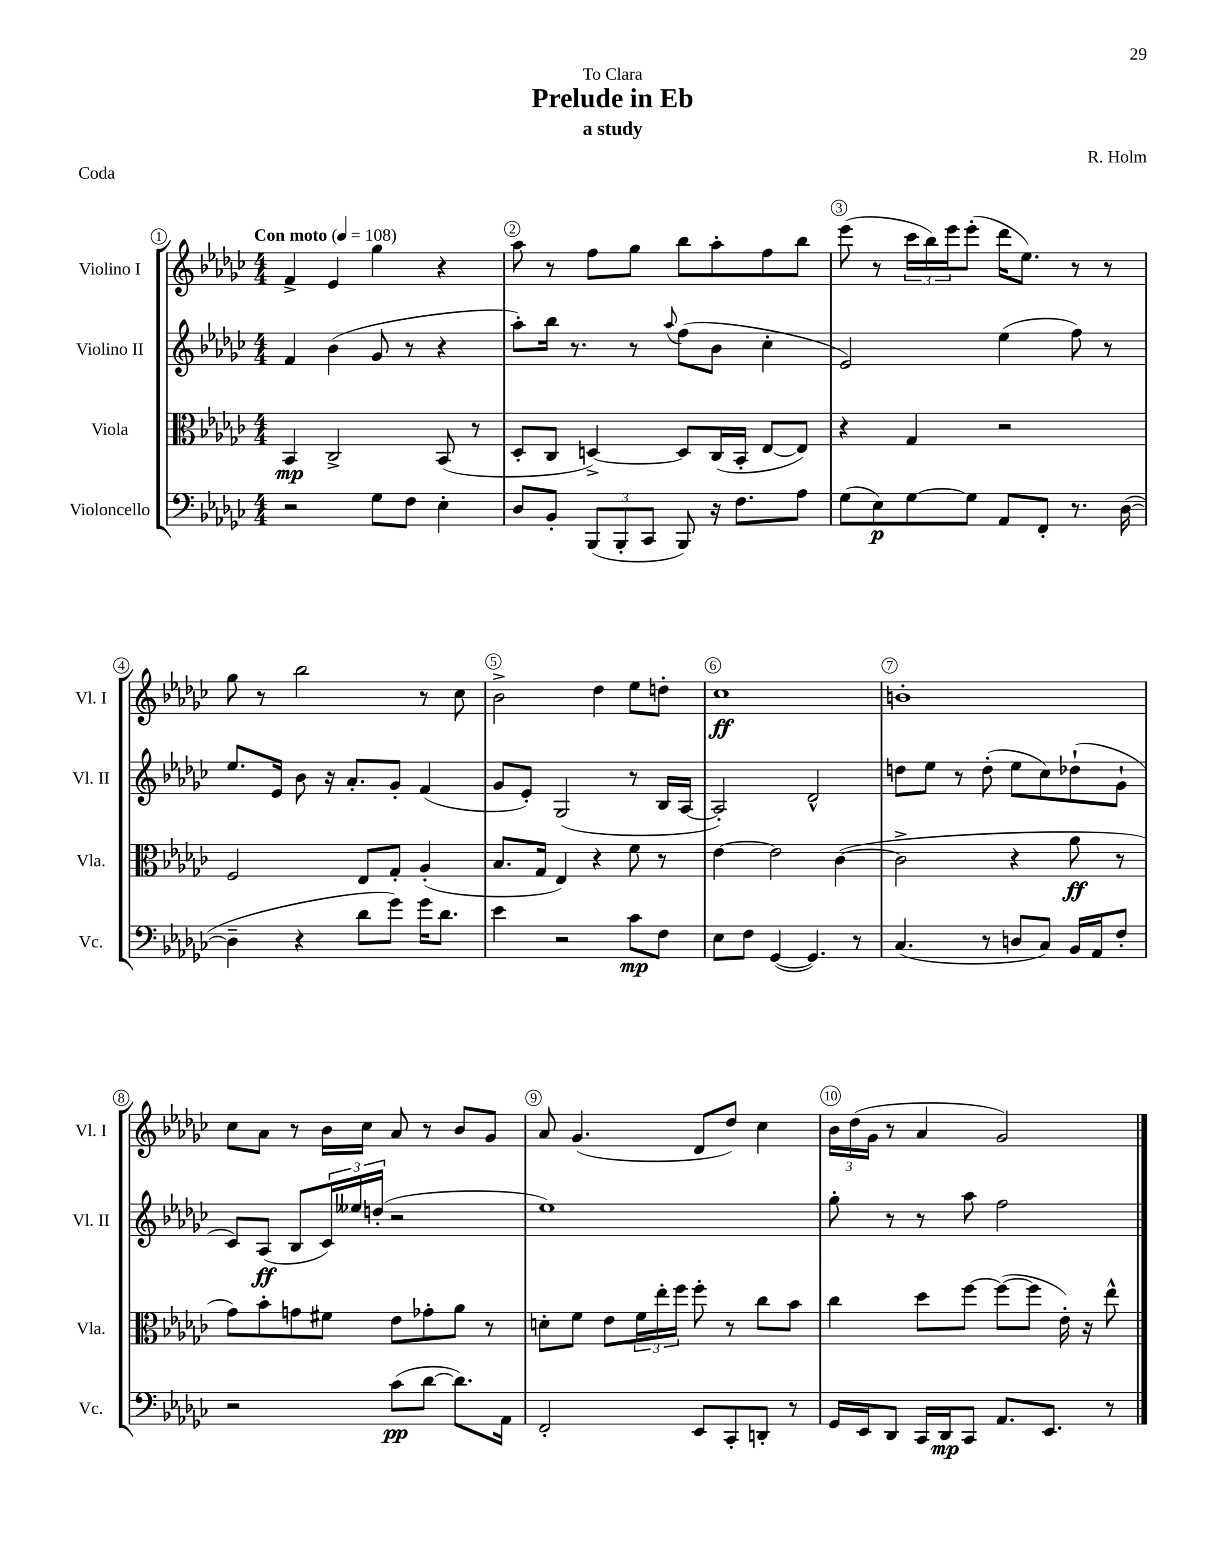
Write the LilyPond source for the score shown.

\header { title = "Prelude in Eb" composer = "R. Holm" subtitle = "a study" dedication = "To Clara" piece = "Coda" }
<<
\new StaffGroup <<
\new Staff = "s0" \with { instrumentName = "Violino I" shortInstrumentName = "Vl. I" } {
    \clef treble \key ges \major \numericTimeSignature \time 4/4 \tempo "Con moto" 4 = 108
    f'4-> ees'4 ges''4 r4 |
    aes''8 r8 f''8 ges''8 bes''8 aes''8-. f''8 bes''8 |
    ees'''8( r8 \tuplet 3/2 { ces'''16 bes''16) ees'''16 } ees'''8-.( des'''16 ees''8.) r8 r8 |
    ges''8 r8 bes''2 r8 ces''8 |
    bes'2-> des''4 ees''8 d''8-. |
    ces''1\ff |
    b'1-. |
    ces''8 aes'8 r8 bes'16 ces''16 aes'8 r8 bes'8 ges'8 |
    aes'8 ges'4.( des'8 des''8) ces''4 |
    \tuplet 3/2 { bes'16 des''16( ges'16 } r8 aes'4 ges'2) \bar "|." |
}
\new Staff = "s1" \with { instrumentName = "Violino II" shortInstrumentName = "Vl. II" } {
    \clef treble \key ges \major \numericTimeSignature \time 4/4
    f'4 bes'4( ges'8 r8 r4 |
    aes''8-.) bes''16 r8. r8 \appoggiatura { aes''8 } f''8( bes'8 ces''4-. |
    ees'2) ees''4( f''8) r8 |
    ees''8. ees'16 bes'8 r16 aes'8.-. ges'8-. f'4( |
    ges'8 ees'8-.) ges2( r8 bes16 aes16~ |
    aes2-.) des'2-^ |
    d''8 ees''8 r8 d''8-.( ees''8 ces''8) des''8-!( ges'8-! |
    ces'8) aes8\ff( bes8 \tuplet 3/2 { ces'16) eeses''16 d''16-.( } r2 |
    ees''1) |
    ges''8-. r8 r8 aes''8 f''2 \bar "|." |
}
\new Staff = "s2" \with { instrumentName = "Viola" shortInstrumentName = "Vla." } {
    \clef alto \key ges \major \numericTimeSignature \time 4/4
    bes,4\mp ces2-> bes,8( r8 |
    des8-. ces8 d4~->) d8 ces16( bes,16-. ees8~ ees8) |
    r4 ges4 r2 |
    f2 ees8 ges8-. aes4-.( |
    bes8. ges16 ees4) r4 f'8 r8 |
    ees'4~ ees'2 ces'4~( |
    ces'2-> r4 aes'8\ff r8 |
    ges'8) bes'8-. g'8 fis'8 ees'8 ges'8-. aes'8 r8 |
    d'8-. f'8 ees'8 \tuplet 3/2 { f'16 ees''16-. f''16 } f''8-. r8 ces''8 bes'8 |
    ces''4 des''8 f''8~ f''8~( f''8 ees'16-.) r16 ees''8-^ \bar "|." |
}
\new Staff = "s3" \with { instrumentName = "Violoncello" shortInstrumentName = "Vc." } {
    \clef bass \key ges \major \numericTimeSignature \time 4/4
    r2 ges8 f8 ees4-. |
    des8 bes,8-. \tuplet 3/2 { bes,,8( bes,,8-. ces,8 } bes,,8) r16 f8. aes8 |
    ges8( ees8\p) ges8~ ges8 aes,8 f,8-. r8. des16~( |
    des4-- r4 des'8 ges'8) ges'16 des'8. |
    ees'4 r2 ces'8\mp f8 |
    ees8 f8 ges,4~( ges,4.) r8 |
    ces4.( r8 d8 ces8) bes,16 aes,16 f8-. |
    r2 ces'8\pp( des'8~ des'8.) aes,16 |
    f,2-. ees,8 ces,8-. d,8-. r8 |
    ges,16 ees,16 des,8 ces,16 des,16\mp ces,8 aes,8. ees,8. r8 \bar "|." |
}
>>
>>
\layout { \context { \Score \override BarNumber.break-visibility = ##(#f #t #t) barNumberVisibility = #all-bar-numbers-visible \override BarNumber.stencil = #(make-stencil-circler 0.1 0.3 ly:text-interface::print) } }
